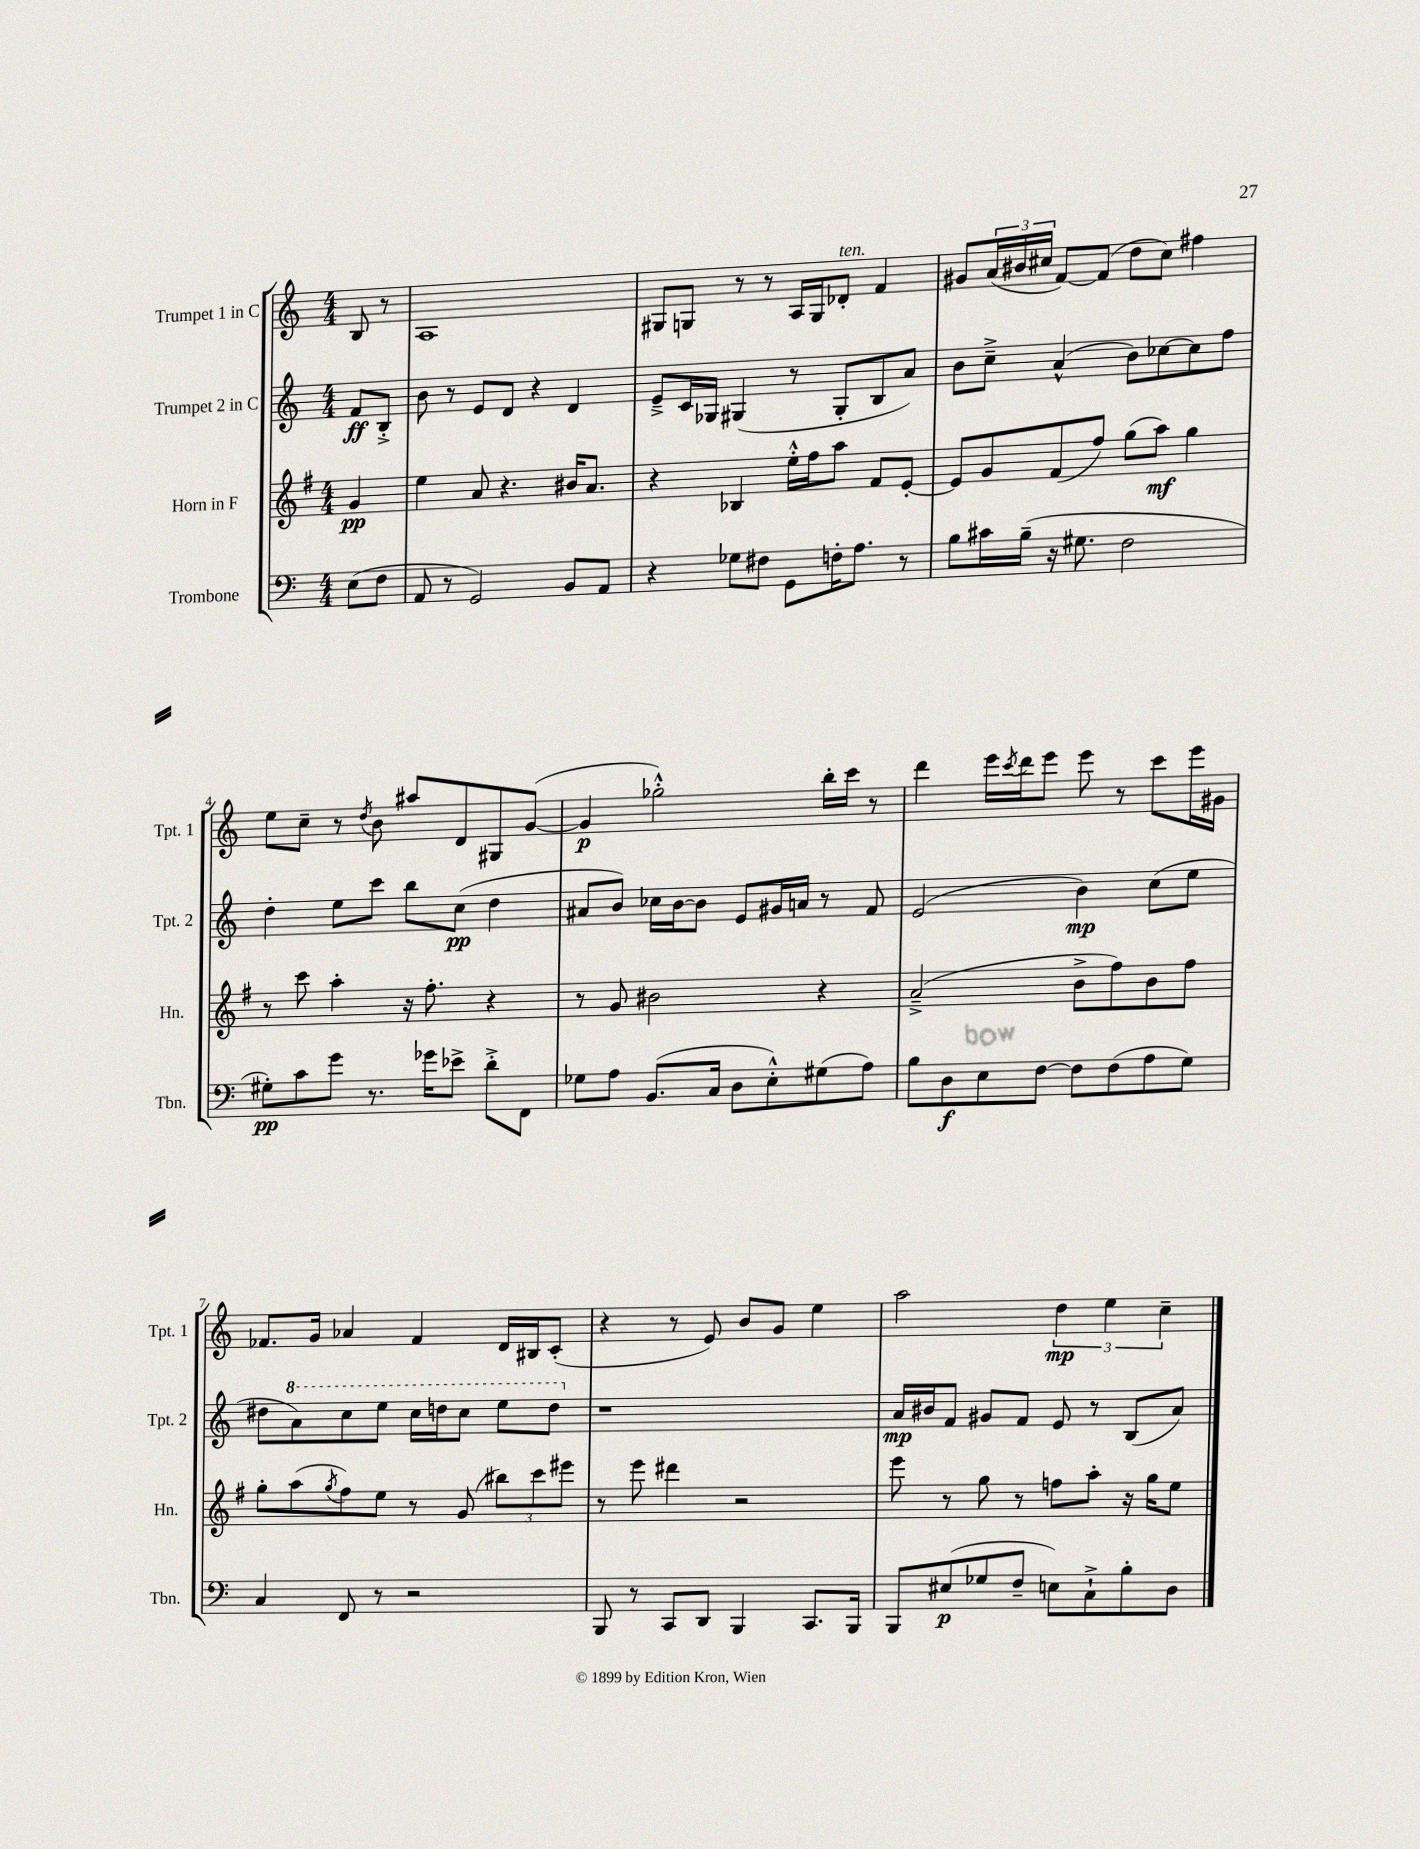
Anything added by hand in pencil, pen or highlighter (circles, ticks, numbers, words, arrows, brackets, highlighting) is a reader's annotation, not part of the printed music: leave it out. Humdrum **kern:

**kern	**kern	**kern	**kern
*staff4	*staff3	*staff2	*staff1
*clefF4	*clefG2	*clefG2	*clefG2
*k[]	*k[f#]	*k[]	*k[]
*M4/4	*M4/4	*M4/4	*M4/4
(8E	4g	8f	8B
8F	.	8B'^	8r
=	=	=	=
8AA	4ee	8b	1A
8r	.	8r	.
2GG)	8a	8e	.
.	4.r	8d	.
.	.	4r	.
8BB	16b#	4d	.
.	8.a	.	.
8AA	.	.	.
=	=	=	=
4r	4r	8e~^	8G#
.	.	16c	8G
.	.	16G-	.
8G-	4B-	(4G#	8r
8F#	.	.	8r
8GG	16ee'^^	8r	16A
.	16ff#	.	16G
16F'	8aa	8G#'	8d-'
8.A	.	.	.
.	8f#	8B	4f
8r	[8e'	8a)	.
=	=	=	=
8B	8e]	8b	8g#
16c#	8g	8cc~^	(24a
.	.	.	24b#
(16B~	.	.	.
.	.	.	24cc#
16r	(8f#	(4a^^	[8f)
8.G#	.	.	.
.	8ff#)	.	(8f]
2F	(8gg	8b)	8dd
.	8aa)	[8cc-	8cc#)
.	4gg	8cc-]	4ff#
.	.	8ff	.
=	=	=	=
8G#')	8r	4dd'	8ee
8c	8ccc	.	8cc~
8g	4aa'	8ee	8r
.	.	.	8qdd
8.r	.	8ccc	8b
.	16r	8bb	8aa#
16g-	8.ff#'	.	.
8e-^	.	(8cc	8d
8d'^	4r	4dd	8G#
8FF	.	.	([8g
=	=	=	=
8G-	8r	8a#	4g]
8A	8g	8b)	.
(8.BB	2b#	16cc-	2gg-'^^)
.	.	[16b	.
.	.	8b]	.
16C	.	.	.
8D	.	8e	.
8E'^^)	.	16g#	.
.	.	16a	.
(8G#	4r	8r	16bb'
.	.	.	16ccc
8A)	.	8f	8r
=	=	=	=
8B	(2a~^	(2e	4ddd
8D	.	.	.
8E	.	.	16eee
.	.	.	8qccc
.	.	.	16ddd
[8F	.	.	8eee
8F]	8b^	4b)	8eee
(8F	8ff#)	.	8r
8A	8b	(8cc	8ccc
8G)	8ff#	8ee	16eee
.	.	.	16g#
=	=	=	=
4C	8gg'	8dd#	8.f-
.	(8aa	8aa)	.
.	.	.	16g
.	8qgg	.	.
8FF	8ff#)	8ccc	4a-
8r	8ee	8eee	.
2r	8r	16ccc	4f-
.	.	16ddd	.
.	(8g	8ccc	.
.	12bb#)	8eee	16d
.	.	.	16B#
.	12ccc	.	.
.	.	8ddd	(8c'
.	12eee#	.	.
=	=	=	=
8BBB	8r	1r	4r
8r	8eee	.	.
8CC	4ddd#	.	8r
8DD	.	.	8e)
4BBB	2r	.	8b
.	.	.	8g
8.CC	.	.	4ee
16BBB	.	.	.
=	=	=	=
8BBB	8eee	16a	2aa
.	.	16b#	.
(8E#	8r	8f	.
8G-	8gg	8g#	.
8F~	8r	8f	.
8E)	8ff	8e	6dd
8C`^	8aa'	8r	.
.	.	.	6ee
8B'	16r	(8B	.
.	16gg	.	.
.	.	.	6cc~
8D	8ee	8a)	.
==	==	==	==
*-	*-	*-	*-
